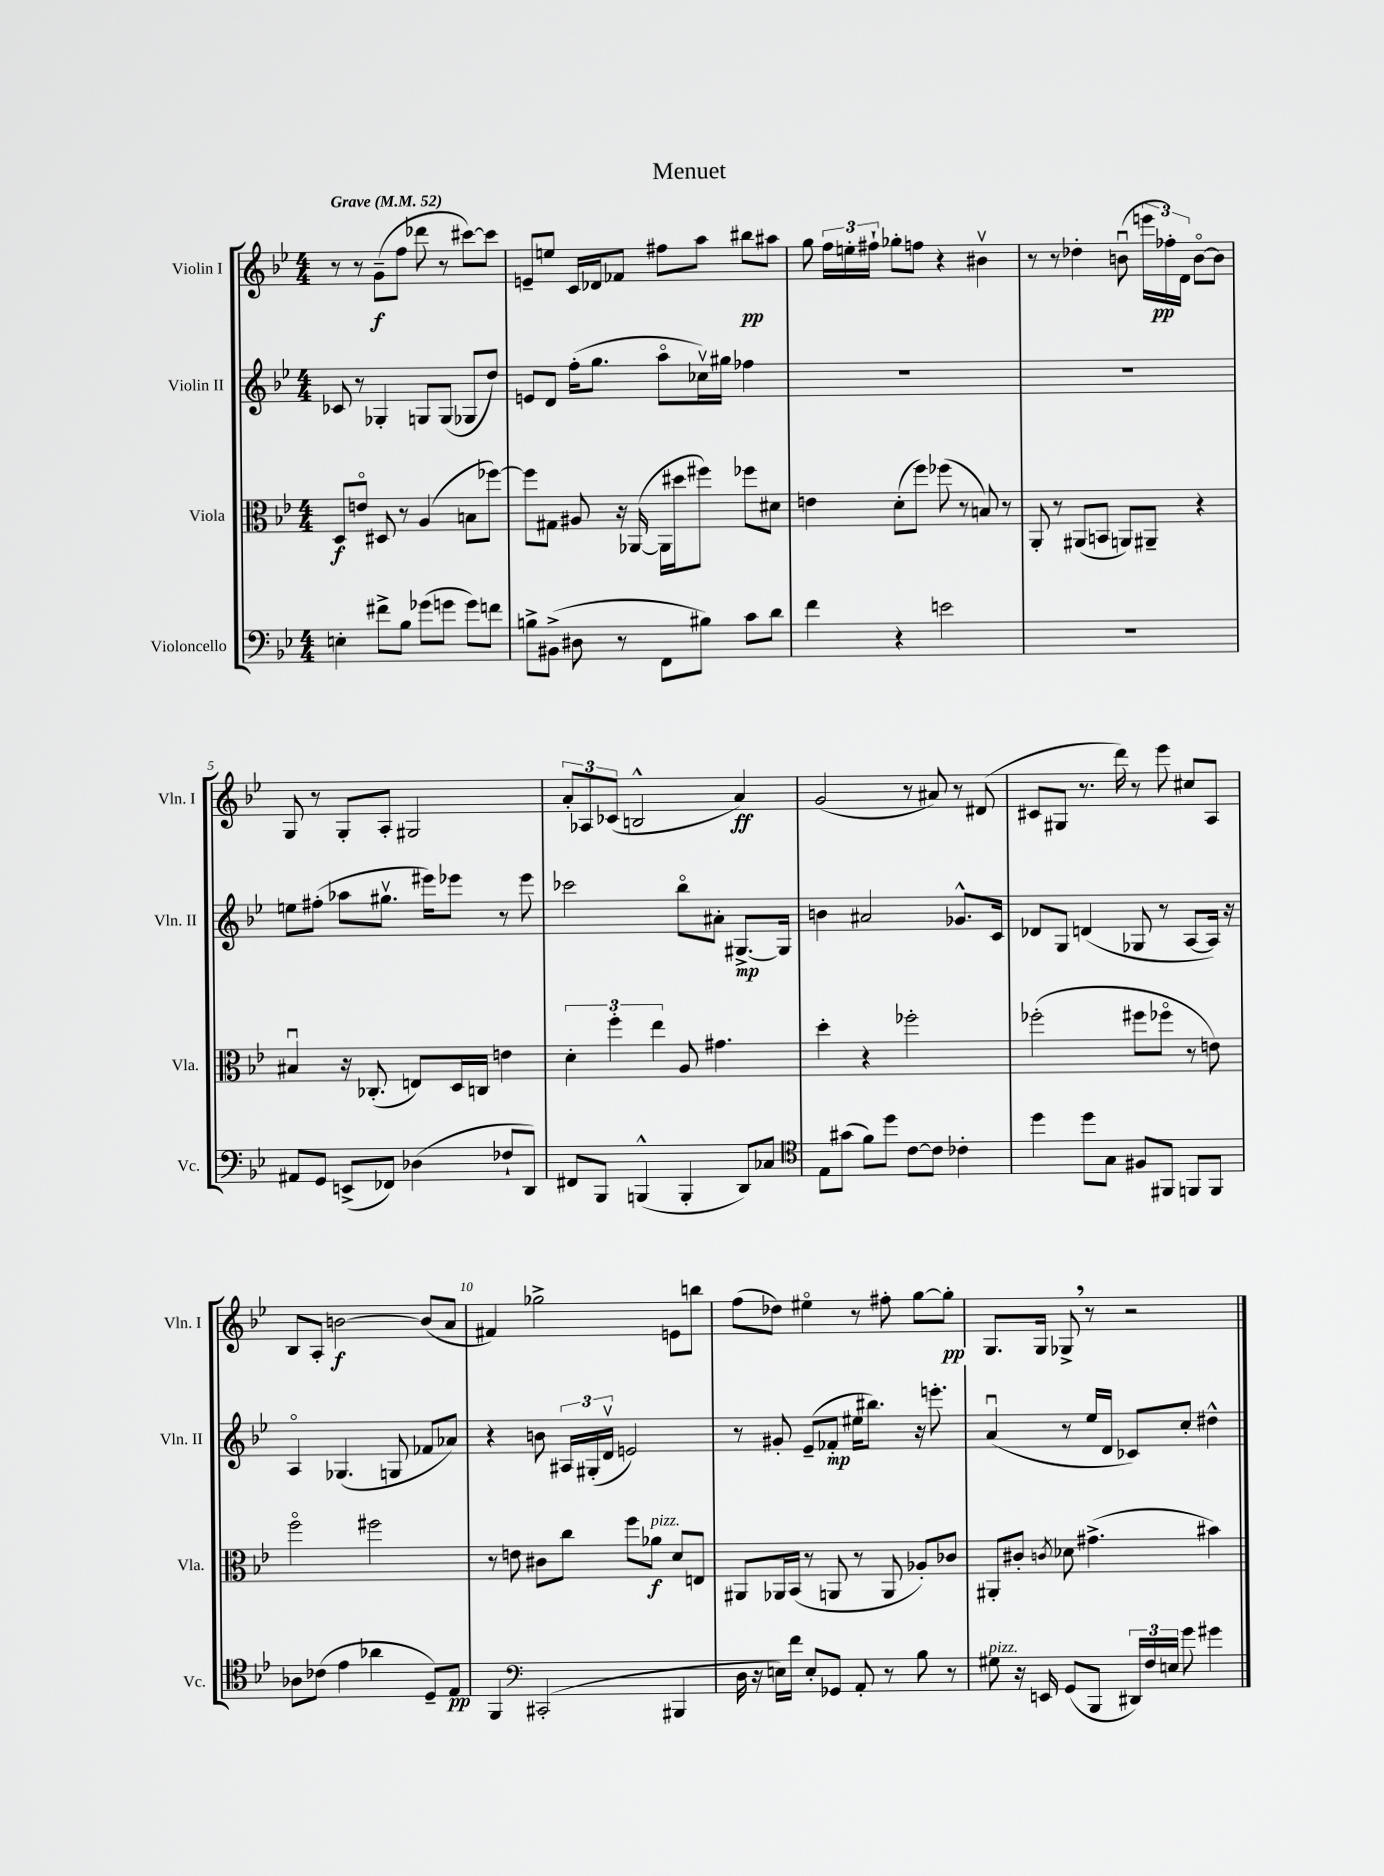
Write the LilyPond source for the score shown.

\header { title = "Menuet" }
<<
\new StaffGroup <<
\new Staff = "s0" \with { instrumentName = "Violin I" shortInstrumentName = "Vln. I" } {
    \clef treble \key bes \major \numericTimeSignature \time 4/4 \tempo "Grave" 4 = 52
    \autoBeamOff r8 r8 g'8[--\f( f''8] des'''8 r8 cis'''8[~) cis'''8] |
    e'8[-- e''8] c'16[ des'16 fes'8] fis''8[ a''8] bis''8[\pp ais''8] |
    g''8 \tuplet 3/2 { f''16[ e''16-. fis''16]-! } ges''8[-. f''8] r4 bis'4\upbow |
    r8 r8 des''4-. b'8\downbow( \tuplet 3/2 { e'''16[ fes''16-.\pp) d'16] } b'8[~\flageolet b'8] |
    g8 r8 g8[-. a8]-. gis2 |
    \tuplet 3/2 { a'8[-. aes8 ces'8]( } b2-^ a'4\ff) |
    g'2( r8 ais'8) r8 dis'8( |
    cis'8[ gis8] r8. d'''16) r8 ees'''8 cis''8[ a8] |
    bes8[ a8]-. b'2~\f b'8[( a'8] |
    fis'4) ges''2-> e'8[ b''8] |
    f''8[( des''8]) eis''4\flageolet r8 fis''8-. g''8[~ g''8]-.\pp |
    g8.[ g16] ges8-> \breathe r8 r2 \bar "|." |
}
\new Staff = "s1" \with { instrumentName = "Violin II" shortInstrumentName = "Vln. II" } {
    \clef treble \key bes \major \numericTimeSignature \time 4/4
    \autoBeamOff ces'8 r8 ges4-. g8[ g8]( ges8[ d''8]) |
    e'8[ d'8] f''16[-.( g''8.] a''8[\flageolet ces''16\upbow) gis''16] fes''4 |
    R1 |
    R1 |
    e''8[ fis''8]-.( aes''8[ gis''8.]\upbow eis'''16[) ees'''8] r8 ees'''8 |
    ces'''2 bes''8[\flageolet ais'8]-. gis8.[~->\mp gis16] |
    b'4 ais'2 ges'8.[-^ c'16] |
    des'8[ g8] d'4( ges8 r8 a8[~ a16]) r16 |
    a4\flageolet ges4.( g8 fes'8[ aes'8]) |
    r4 b'8 \tuplet 3/2 { ais16[ gis16-.( d'16]\upbow } e'2) |
    r8 gis'8-. ees'8[--( fes'8]-.\mp eis''16[ bis''8.]) r16 e'''8.-. |
    a'4\downbow( r8 ees''16[ d'16] ces'8[) c''8]-. dis''4-^ \bar "|." |
}
\new Staff = "s2" \with { instrumentName = "Viola" shortInstrumentName = "Vla." } {
    \clef alto \key bes \major \numericTimeSignature \time 4/4
    \autoBeamOff d8[\f e'8]\flageolet dis8 r8 a4( b8[ fes''8]~) |
    fes''8[ gis8] ais8 r16 aes,16~( aes,16[ dis''16 fis''8]) fes''8[ dis'8] |
    e'4 d'8[-.( f''8]) fes''8( r8 b8) r8 |
    a,8-. r8 ais,8[( b,8] a,8[) ais,8]-- r4 |
    bis4\downbow r16 ces8.-.( e8[) d16 c16] e'4 |
    \tuplet 3/2 { d'4-. f''4-. ees''4 } a8 gis'4. |
    d''4-. r4 fes''2-. |
    fes''2-.( fis''8[ fes''8]\flageolet r8 e'8) |
    f''2\flageolet fis''2 |
    r8 e'8 cis'8[ c''8] f''8[ aes'8]\f^\markup { \italic "pizz." } d'8[ e8] |
    ais,8[ aes,16 bes,16]( r8 a,8 r8 a,8 aes8[-.) ces'8] |
    ais,8[-. cis'8]-. \acciaccatura { c'8 } des'8 gis'4.->( bis'4) \bar "|." |
}
\new Staff = "s3" \with { instrumentName = "Violoncello" shortInstrumentName = "Vc." } {
    \clef bass \key bes \major \numericTimeSignature \time 4/4
    \autoBeamOff e4-. fis'8[-> bes8] ges'8[( g'8] g'8[) f'8] |
    b8[-> bis,8]->( dis8 r8 f,8[ bis8]) c'8[ d'8] |
    f'4 r4 e'2 |
    R1 |
    ais,8[ g,8] e,8[->( fes,8]) des4( fes8[-! d,8]) |
    fis,8[ bes,,8] b,,4-^( b,,4-. d,8[) ces8] |
    \clef tenor ees8[ gis'8]( f'8[) d''8] c'8[~ c'8] ces'4-. |
    d''4 d''8[ g8] fis8[ fis,8] f,8[ f,8] |
    aes8[ ces'8]( ees'4 aes'4 d8[--) ees8]\pp |
    f,4 \clef bass cis,2-.( bis,,4 |
    d16 r16 e16[) f'16] e8[-. ges,8] a,8-. r8 bes8 r8 |
    gis8^\markup { \italic "pizz." } r16 e,16 g,8[( bes,,8] \tuplet 3/2 { dis,16[) f16 e16] } g'8 gis'4 \bar "|." |
}
>>
>>
\layout { \context { \Score \override BarNumber.break-visibility = ##(#f #t #t) barNumberVisibility = #(every-nth-bar-number-visible 5) } }
